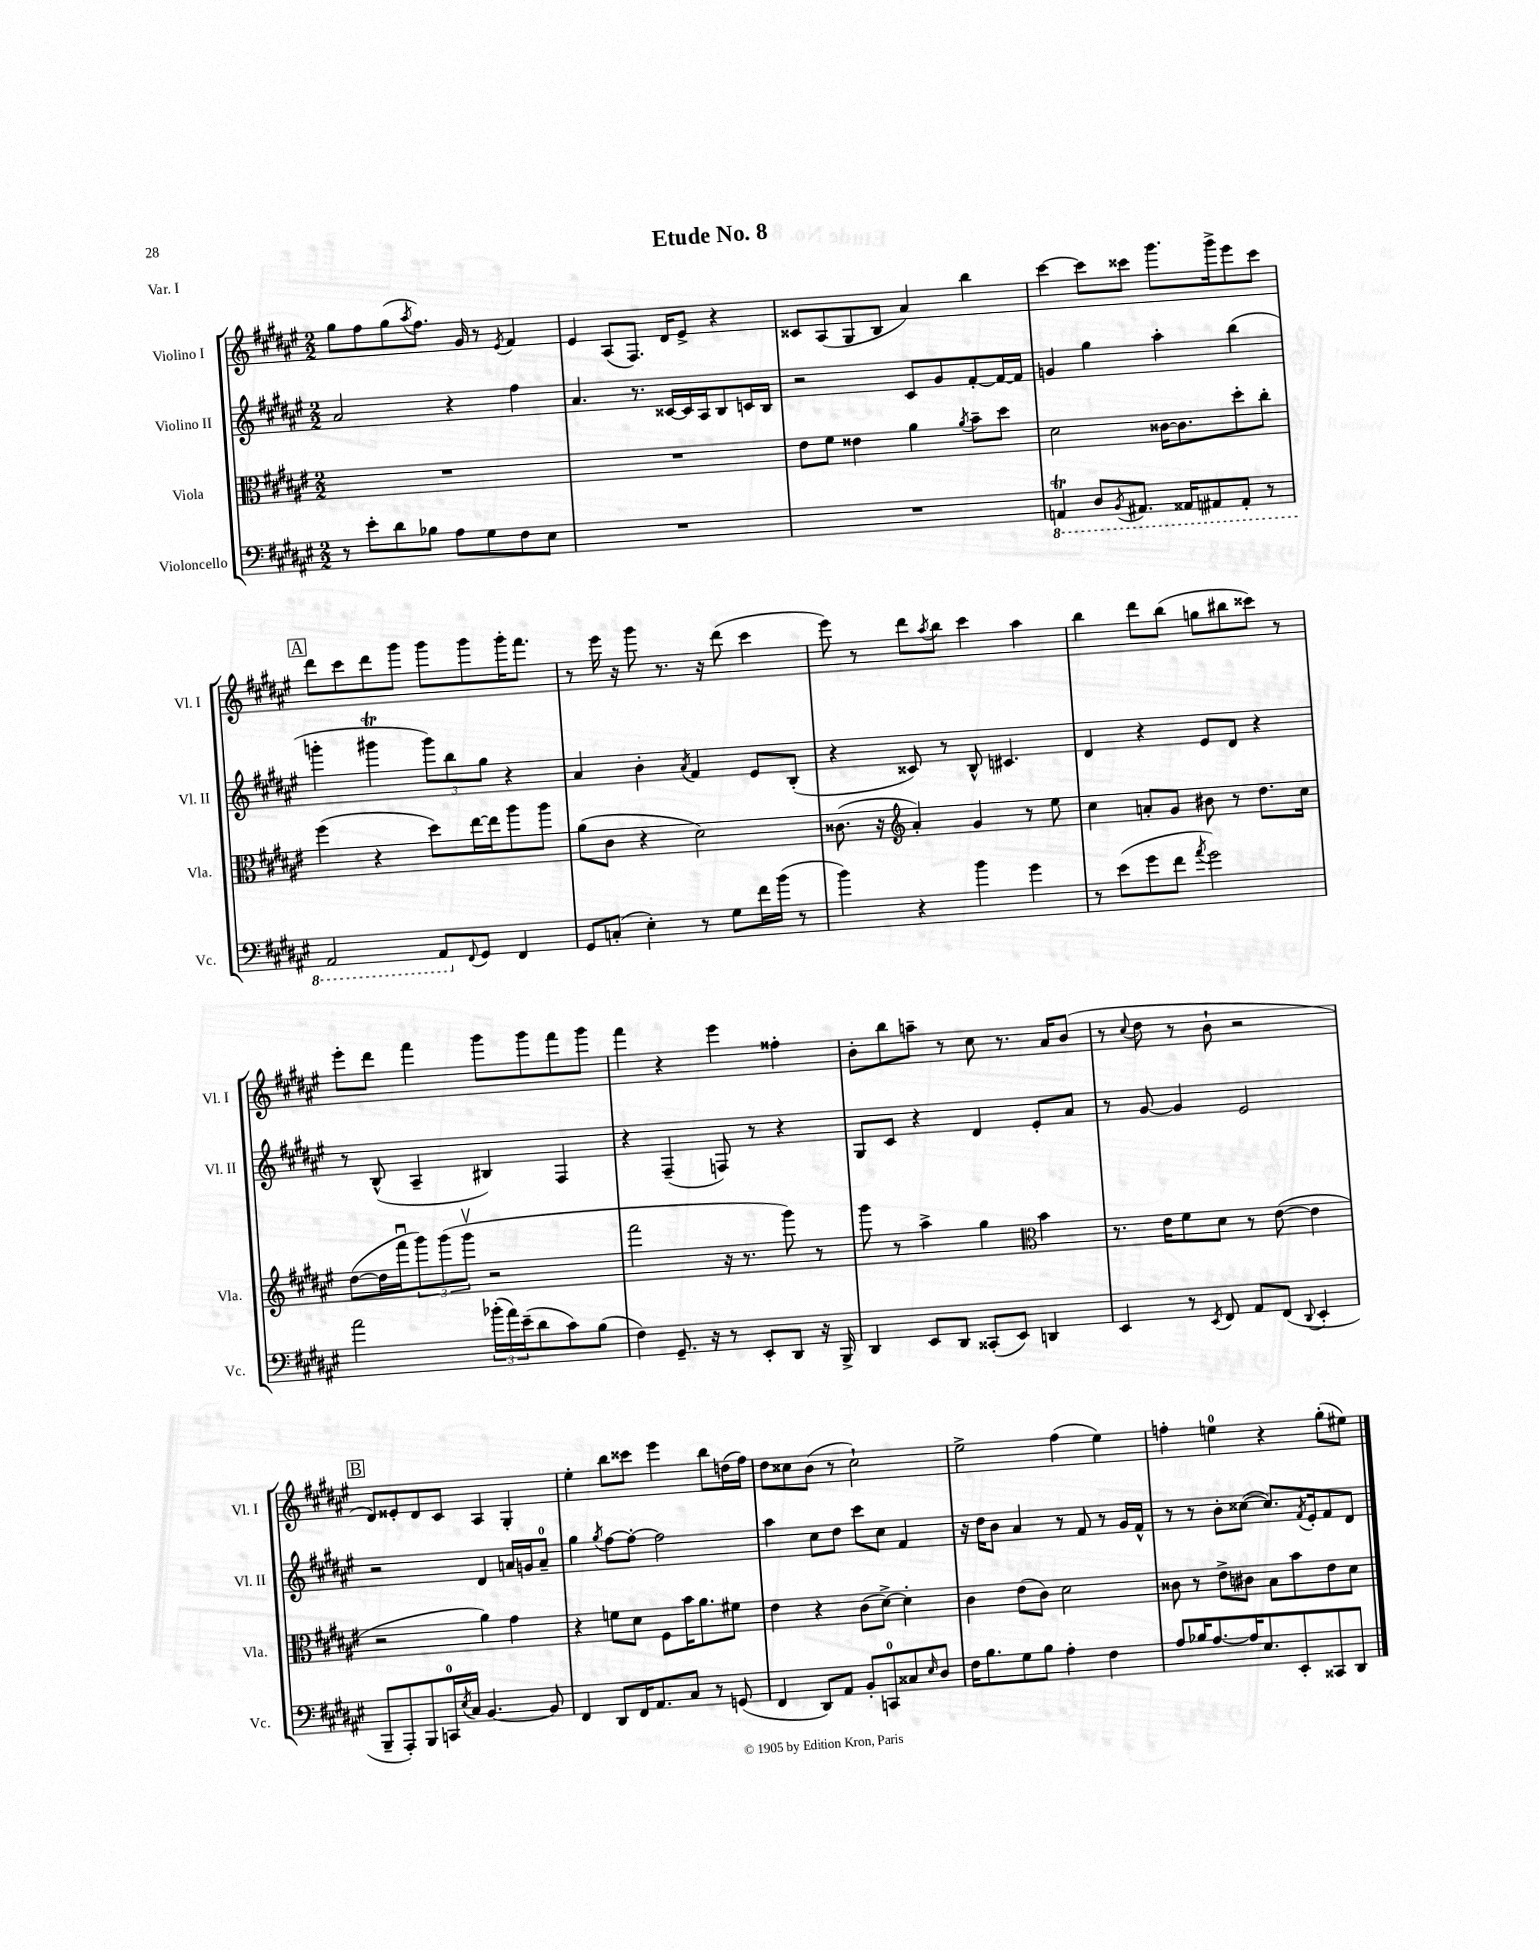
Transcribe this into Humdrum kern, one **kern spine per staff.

**kern	**kern	**kern	**kern
*staff4	*staff3	*staff2	*staff1
*clefF4	*clefC3	*clefG2	*clefG2
*k[f#c#g#d#a#e#]	*k[f#c#g#d#a#e#]	*k[f#c#g#d#a#e#]	*k[f#c#g#d#a#e#]
*M2/2	*M2/2	*M2/2	*M2/2
8r	1r	2a#	8gg#
8e#'	.	.	8ff#
8d#	.	.	(8gg#
.	.	.	8qaa#
8B-	.	.	8.ff#)
8A#	.	4r	.
.	.	.	16g#
8G#	.	.	8r
.	.	.	8qe#
8F#	.	4ff#	4f#
8E#	.	.	.
=	=	=	=
1r	1r	4.a#	4e#
.	.	.	(8A#
.	.	8.r	8.F#)
.	.	[16c##	16d#
.	.	16c##]	8e#^
.	.	16A#	.
.	.	8B	4r
.	.	16c	.
.	.	16B	.
=	=	=	=
1r	8e#	2r	8c##
.	8f#	.	(8A#
.	4e##	.	8G#
.	.	.	8B
.	4a#	8c#	4a#)
.	.	8g#	.
.	8qa#	.	.
.	8b~	[8f#'	4bb
.	8dd#	16f#_	.
.	.	16f#]	.
=	=	=	=
4AAA	2d#	4g	[4ccc#
8DD#	.	4gg#	8ccc#]
8qBBB	.	.	.
8.AAA#	.	.	8ccc##
.	[16c##	4aa#'	8.ggg#
16AAA##	8.c##]	.	.
8AAA#	.	.	.
.	.	.	16ggg#^
8AAA#'	8dd#'	(4bb	8eee#
8r	8cc#'	.	8ccc##
=	=	=	=
2AAA#	(4ff#	4ggg'	8ddd#
.	.	.	8ccc#
.	4r	4ggg#	8ddd#
.	.	.	8ggg#
8AAA#	8dd#)	12ggg#)	8ggg#
.	.	12bb	.
8qqFF#	.	.	.
8GG#	[16ee#	.	8ggg#
.	.	12gg#	.
.	16ee#]	.	.
4FF#	8aa#	4r	16ggg#'
.	.	.	8.fff#
.	8aa#	.	.
=	=	=	=
8GG#	(8a#	4a#	8r
(8C'	8c#	.	16eee#
.	.	.	16r
4E#')	4r	4b'	8ggg#
.	.	.	8.r
.	.	8qa#	.
8r	2d#)	4f#	.
.	.	.	16r
8G#	.	.	(8ddd#
16f#	.	8e#	4ccc#
(16b	.	.	.
8r	.	(8B'	.
=	=	=	=
4b)	(8.c##	4r	8eee#)
.	.	.	8r
.	16r	.	.
*	*clefG2	*	*
4r	4a#')	8c##)	8ddd#
.	.	.	8qaa#
.	.	8r	8bb
4b	4g#	8B^^	4ccc#
.	.	4.c#	.
4g#	8r	.	4aa#
.	8ee#	.	.
=	=	=	=
8r	4cc#	4d#	4bb
(8e#	.	.	.
8g#	8a'	4r	8ddd#
8f#	8g#	.	(8bb
8qa#	.	.	.
2g#)	8b#	8e#	8gg
.	8r	8d#	8bb#
.	8.dd#	4r	8ccc##)
.	.	.	8r
.	16cc#	.	.
=	=	=	=
2a#	([8dd#	8r	8eee#'
.	16dd#]	(8B^^	8ddd#
.	16fff#u	.	.
.	12ggg#)	4A#~	4fff#
.	(12ggg#	.	.
.	12ggg#v	.	.
(24b-'	2r	4B#)	8ggg#
24a#)	.	.	.
(24e#~	.	.	.
8d#	.	.	8ggg#
8c#)	.	4F#	8fff#
(8B	.	.	8ggg#
=	=	=	=
4F#)	2fff#	4r	4fff#
8.GG#~	.	(4F#~	4r
16r	.	.	.
8r	16r	8F)	4eee#
.	8.r	.	.
8EE#'	.	8r	.
8DD#	8ggg#)	4r	4ff##'
16r	8r	.	.
16BBB^	.	.	.
=	=	=	=
4DD#	8ggg#	8G#	8b'
.	8r	8c#	8bb
8EE#	4aa#^	4r	8aa~
8DD#	.	.	8r
(8CC##'	4gg#	4d#	8cc#
8EE#)	.	.	8.r
*	*clefC3	*	*
4DD	4b	8e#'	.
.	.	.	16a#
.	.	8a#	(8b
=	=	=	=
4EE#	8.r	8r	8r
.	.	.	8qqcc#
.	.	[8g#	8dd#
.	16e#	.	.
8r	8f#	4g#]	8r
8qEE#	.	.	.
8FF#	8d#	.	8b`
8AA#	8r	2e#	2r
(8FF#	([8e#	.	.
8qqDD#	.	.	.
4EE#'	4e#]	.	.
=	=	=	=
8BBB~	2r	2r	8d#)
8AAA#')	.	.	8e##'
8BBB	.	.	8d#
16CC	.	.	8c#
8qE#	.	.	.
16C#	.	.	.
[4.BB	4a#)	4d#	4A#
.	4g#	16a	4G#'
.	.	16g	.
8BB]	.	8a~	.
=	=	=	=
4FF#	4r	4gg#	4ee#'
.	.	8qgg#	.
8DD#	8f	[8ff#	8bb
16FF#	8d#	8ff#'_	8ccc##
8.AA#	.	.	.
.	8F#	2ff#]	4eee#
8C#	16b	.	.
.	8.a#	.	.
8r	.	.	8bb
(8GG	8f#	.	(16dd
.	.	.	16ff#)
=	=	=	=
4FF#	4e#	4aa#	8dd#
.	.	.	8cc##
8DD#)	4r	8cc#	(8b
8AA#	.	8dd#	8r
8BB'	(8c#	8ccc#	2cc##`)
8CC	[8d#^)	8cc#	.
8C##	4d#']	4f#	.
16qqE#	.	.	.
8D#	.	.	.
=	=	=	=
16F#	4c#	16r	2ee#^
8.B	.	16dd#	.
.	.	8b	.
8G#	(8e#	4a#	.
8B	8c#)	.	.
4A#'	2d#	8r	(4ff#
.	.	8f#	.
4F#	.	8r	4ee#)
.	.	16g#	.
.	.	16f#^^	.
=	=	=	=
8A#	8c##	8r	4ff'
16B-	8r	8r	.
[8.A#	.	.	.
.	8e#^	8b'	4ee
16A#]	8c#	([8cc##	.
8.E#	.	.	.
.	8B	8.cc##])	4r
8EE#'	8b	.	.
.	.	8qf#	.
.	.	16e#'	.
8CC##	8e#	8f#	(8gg#'
8DD#	8d#	8d#	8ee#)
==	==	==	==
*-	*-	*-	*-
